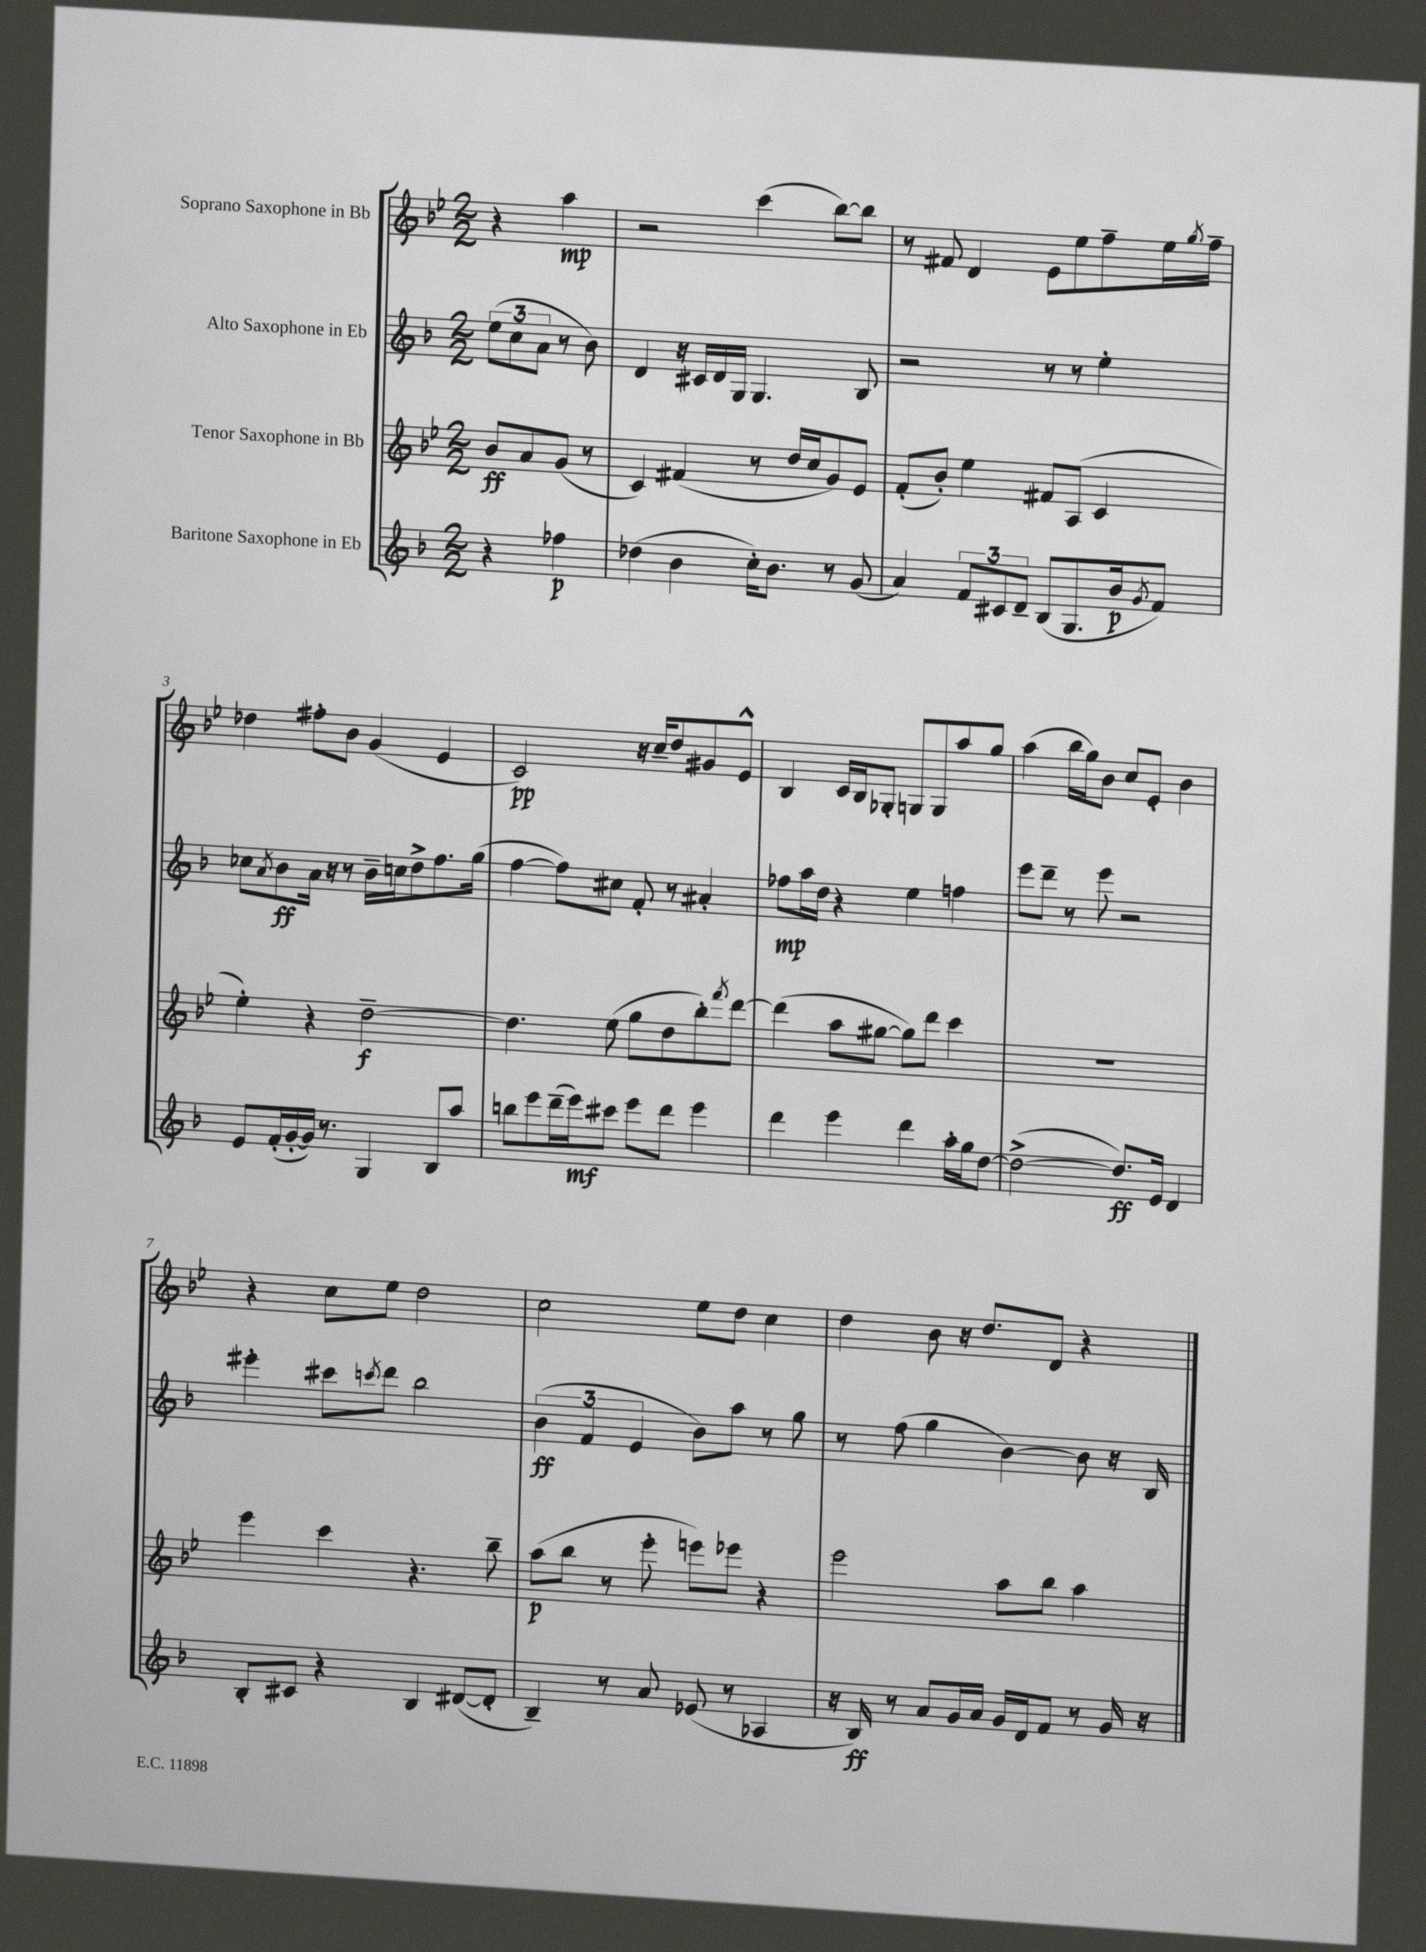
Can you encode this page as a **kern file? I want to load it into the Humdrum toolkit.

**kern	**kern	**kern	**kern
*staff4	*staff3	*staff2	*staff1
*clefG2	*clefG2	*clefG2	*clefG2
*k[b-]	*k[b-e-]	*k[b-]	*k[b-e-]
*M2/2	*M2/2	*M2/2	*M2/2
4r	8b-	(12ee	4r
.	.	12cc	.
.	8a	.	.
.	.	12a	.
4ff-	(8g	8r	4aa
.	8r	8b-)	.
=	=	=	=
(4dd-	4c)	4d	2r
4b-	(4f#	16r	.
.	.	16c#	.
.	.	16d	.
.	.	16G	.
16cc')	8r	4.G	(4ccc
8.b-	.	.	.
.	16dd	.	.
.	16cc	.	.
8r	8g)	.	[8bb-)
(8g	8e-	8B-	8bb-]
=	=	=	=
4a)	(8f'	2r	8r
.	8b-')	.	8f#
12f	4ee-	.	4d
12c#	.	.	.
12d~	.	.	.
(8B-	8f#	8r	8e-
8.G	(8A	8r	8ee-
.	4c	4ee'	8ff~
16b-	.	.	.
8qg	.	.	.
8f)	.	.	16ee-
.	.	.	8qgg
.	.	.	16ff~
=	=	=	=
8e	4ee-')	8cc-	4dd-
.	.	8qa	.
(16f'	.	8b-	.
[16g'	.	.	.
16g])	4r	16a	8ff#'
8.r	.	16r	.
.	.	8r	8b-
4G	[2dd~	16b-~	(4g
.	.	16cc	.
.	.	8dd^	.
8B-	.	8.ff	4e-
8aa	.	.	.
.	.	(16gg	.
=	=	=	=
8bb	4.dd]	[4ff	2c)
8eee	.	.	.
(16ddd~	.	8ff])	.
16eee)	.	.	.
8ccc#	(8ee-	8cc#	.
8eee	8gg	8f'	16r
.	.	.	16cc~
8ddd	8dd	8r	8dd
4eee	8bb-')	4a#'	8g#
.	8qfff	.	.
.	[8ddd	.	8e-^^
=	=	=	=
4ddd	(4ddd]	8ff-	4B-
.	.	16aa	.
.	.	16dd	.
4eee	8aa	4r	16c
.	.	.	16B-
.	[8gg#	.	8G-'
4ddd	8gg#])	4ee	8G
.	8ddd	.	8G
16aa'	4ccc	4ff	8aa
16gg	.	.	.
[8dd	.	.	8gg
=	=	=	=
(2dd^_	1r	8eee	(4aa
.	.	8ddd~	.
.	.	8r	16bb-
.	.	.	16gg)
.	.	8eee	8b-
8.dd])	.	2r	8cc
.	.	.	8e-'
16e	.	.	.
4d	.	.	4b-
=	=	=	=
8B-'	4eee-	4eee#'	4r
8c#	.	.	.
4r	4ccc	8ccc#	8cc
.	.	8qccc	.
.	.	8ddd	8ee-
4B-	4.r	2bb-	2dd
([8d#	.	.	.
8d#']	8bb-~	.	.
=	=	=	=
4B-~)	(8aa	(6b-	2cc
.	8bb-	.	.
.	.	6f	.
8r	8r	.	.
.	.	6e	.
8a	8eee-'	.	.
(8e-	8eee)	8b-)	8ee-
8r	8eee-	8aa	8dd
4A-	4r	8r	4cc
.	.	8gg	.
=	=	=	=
16r	2eee-	8r	4dd
16B-)	.	.	.
8r	.	(8ff	.
8a	.	4gg	8b-
16g	.	.	16r
16a	.	.	8.dd
16g	8aa	[4b-)	.
16d	.	.	.
8f	8bb-	.	8d
8r	4aa	8b-]	4r
16g	.	16r	.
16r	.	16B-	.
==	==	==	==
*-	*-	*-	*-
